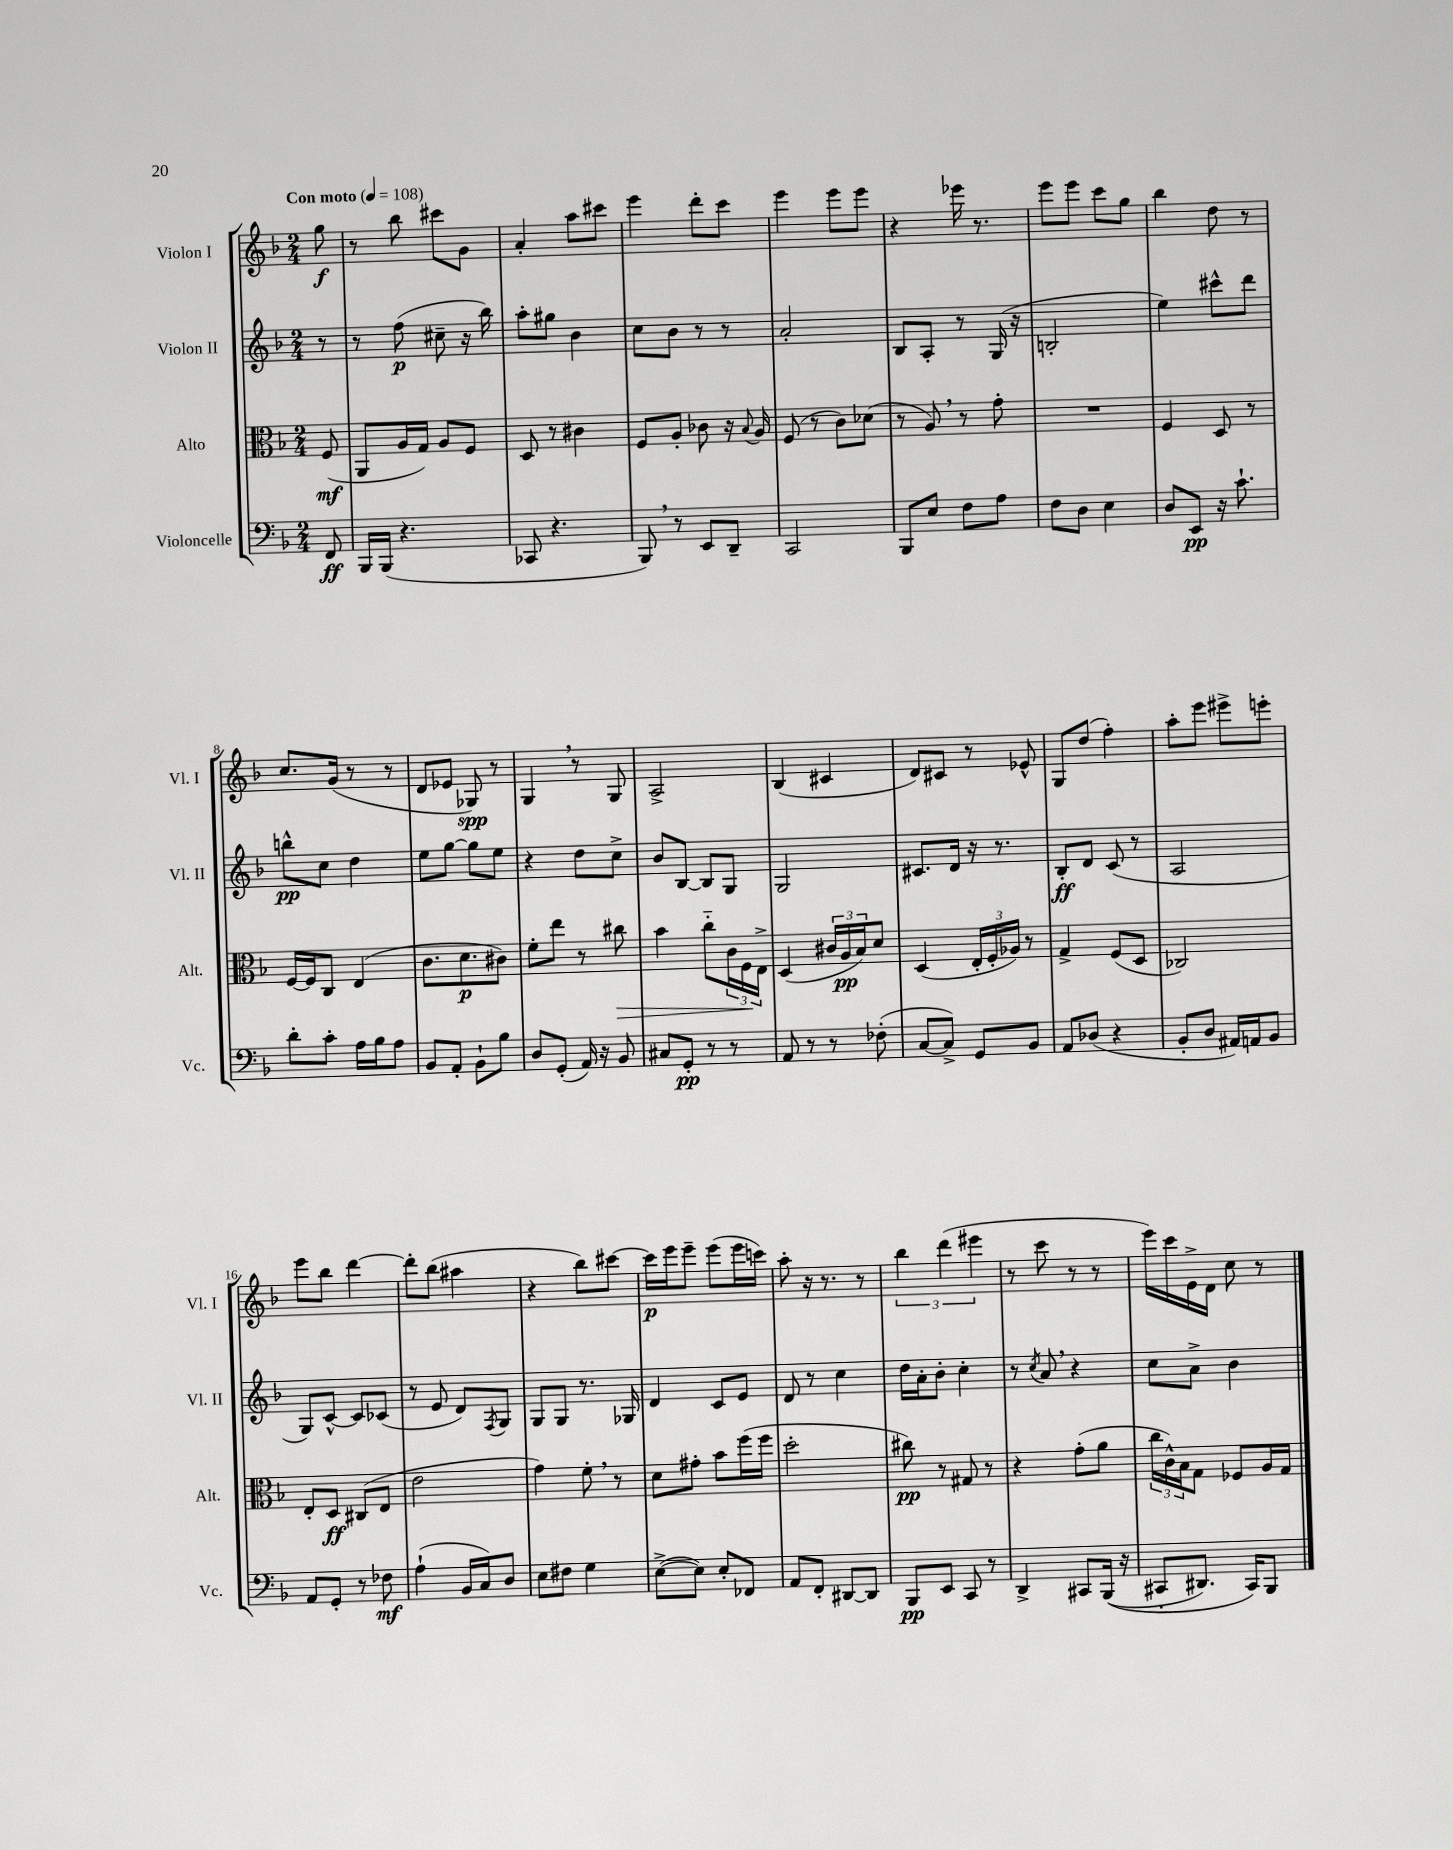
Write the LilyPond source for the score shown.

<<
\new StaffGroup <<
\new Staff = "s0" \with { instrumentName = "Violon I" shortInstrumentName = "Vl. I" } {
    \clef treble \key f \major \numericTimeSignature \time 2/4 \partial 8 \tempo "Con moto" 4 = 108
    g''8\f |
    r8 bes''8 cis'''8 g'8 |
    a'4-. a''8 cis'''8 |
    e'''4 d'''8-. c'''8 |
    e'''4 e'''8 e'''8 |
    r4 ees'''16 r8. |
    e'''8 e'''8 c'''8 g''8 |
    bes''4 d''8 r8 |
    c''8. g'16( r8 r8 |
    d'8 ees'8 ges8\spp) r8 |
    g4 \breathe r8 g8 |
    a2-> |
    bes4( cis'4 |
    d'8) cis'8 r8 ees'8-^ |
    g8 d''8( f''4-.) |
    a''8-. e'''8 eis'''8-> e'''8-. |
    e'''8 bes''8 d'''4~ |
    d'''8-. bes''8( ais''4 |
    r4 bes''8) cis'''8~ |
    cis'''16\p e'''16 e'''8-- e'''8( e'''16 c'''16) |
    a''8-. r16 r8. r8 |
    \tuplet 3/2 { bes''4 d'''4( eis'''4 } |
    r8 c'''8 r8 r8 |
    e'''16) c'''16 e'16-> d'16 c''8 r8 \bar "|." |
}
\new Staff = "s1" \with { instrumentName = "Violon II" shortInstrumentName = "Vl. II" } {
    \clef treble \key f \major \numericTimeSignature \time 2/4 \partial 8
    r8 |
    r8 f''8\p( cis''8-- r16 bes''16) |
    a''8-. gis''8 bes'4 |
    c''8 bes'8 r8 r8 |
    a'2-. |
    bes8 a8-. r8 g16( r16 |
    b2-. |
    e''4) cis'''8-^ d'''8 |
    b''8-^\pp c''8 d''4 |
    e''8 g''8~ g''8 e''8 |
    r4 d''8 c''8-> |
    bes'8 bes8~ bes8 g8 |
    g2 |
    cis'8. d'16 r16 r8. |
    bes8-.\ff d'8 c'8( r8 |
    a2 |
    g8) c'8~-^ c'8 ces'8( |
    r8 e'8 d'8) \acciaccatura { f8 } g8 |
    g8 g8 r8. ges16 |
    d'4 c'8 e'8 |
    d'8 r8 c''4 |
    d''16 a'16-. bes'8-. c''4-. |
    r8 \acciaccatura { c''8 } a'8 \breathe r4 |
    c''8 a'8-> bes'4 \bar "|." |
}
\new Staff = "s2" \with { instrumentName = "Alto" shortInstrumentName = "Alt." } {
    \clef alto \key f \major \numericTimeSignature \time 2/4 \partial 8
    f8\mf( |
    a,8 a16 g16) a8 f8 |
    d8 r8 cis'4 |
    f8 a8-. ces'8 r16 \appoggiatura { bes8 } a16 |
    f8( r8 c'8) des'8( |
    r8 a8) \breathe r8 g'8-. |
    R2 |
    f4 d8 r8 |
    f16~ f16 c8 e4( |
    c'8. d'8.\p cis'8) |
    f'8-. e''8 r8 cis''8\> |
    bes'4 c''8-_ \tuplet 3/2 { c'16 f16\! e16-> } |
    d4( \tuplet 3/2 { cis'16 a16\pp bes16) } d'8 |
    d4( \tuplet 3/2 { e16-. f16-. aes16) } r8 |
    g4-> f8( d8 |
    ces2) |
    e8-. d8\ff cis8( e8 |
    e'2 |
    g'4) f'8-. \breathe r8 |
    d'8 gis'8-. bes'8 f''16( f''16 |
    d''2-. |
    cis''8\pp) r8 gis8 r8 |
    r4 g'8-.( a'8 |
    \tuplet 3/2 { c''16 c'16-^) bes16 } g8 fes8 a16 g16 \bar "|." |
}
\new Staff = "s3" \with { instrumentName = "Violoncelle" shortInstrumentName = "Vc." } {
    \clef bass \key f \major \numericTimeSignature \time 2/4 \partial 8
    f,8\ff |
    bes,,16 bes,,16( r4. |
    ces,8 r4. |
    bes,,8) \breathe r8 e,8 d,8-- |
    c,2 |
    bes,,8 e8 f8 a8 |
    f8 d8 e4 |
    d8 e,8\pp r16 c'8.-! |
    d'8-. c'8-. a16 bes16 a8 |
    bes,8 a,8-. bes,8-! bes8 |
    d8 g,8-.( a,16) r16 bes,8 |
    cis8 g,8-.\pp r8 r8 |
    a,8 r8 r8 fes8-.( |
    c8~ c8->) g,8 bes,8 |
    a,8 des8( r4 |
    bes,8-. d8 ais,16) a,16 bes,8 |
    a,8 g,8-. r8 fes8\mf |
    a4-!( bes,16 c16) d8 |
    e8 fis8 g4 |
    e8~->( e8) e8-. fes,8 |
    a,8 f,8-. dis,8~ dis,8 |
    bes,,8\pp e,8 c,8 r8 |
    d,4-> cis,8 bes,,16(\( r16 |
    cis,8-_ dis,8.) cis,16\) bes,,8 \bar "|." |
}
>>
>>
